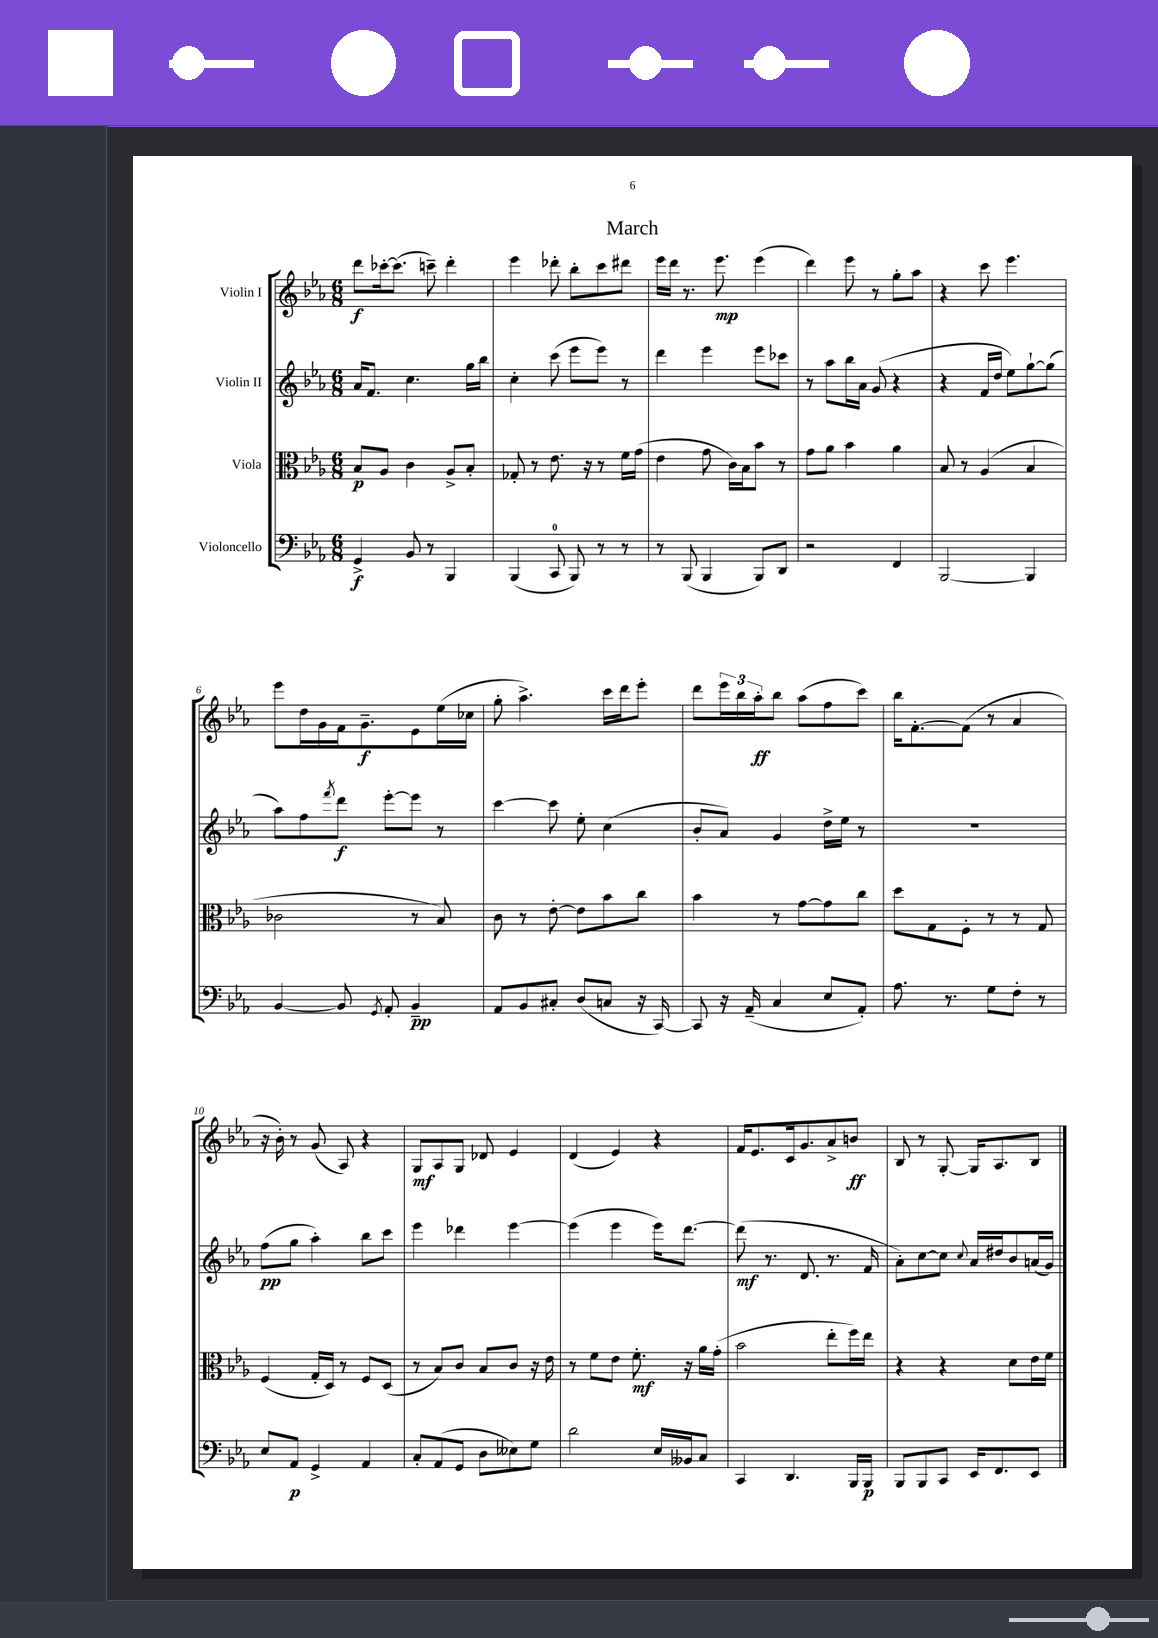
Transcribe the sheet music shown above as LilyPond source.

\header { title = "March" }
<<
\new StaffGroup <<
\new Staff = "s0" \with { instrumentName = "Violin I" } {
    \clef treble \key ees \major \numericTimeSignature \time 6/8
    d'''8\f ces'''16~-. ces'''8.( c'''8--) d'''4-. |
    ees'''4 des'''8-. bes''8-. c'''8 dis'''8 |
    ees'''16 d'''16 r8. ees'''8.\mp ees'''4( |
    d'''4) ees'''8 r8 g''8-. aes''8 |
    r4 c'''8 ees'''4. |
    ees'''8 d''16 g'16 f'16 g'8.--\f ees'8 ees''16( ces''16 |
    g''8-. aes''4.->) c'''16 d'''16 ees'''8-. |
    d'''8 \tuplet 3/2 { ees'''16 bes''16 aes''16-.\ff } bes''8 aes''8( f''8 c'''8) |
    bes''16 f'8.~-. f'8( r8 aes'4 |
    r16 bes'16-.) r8 g'8( aes8) r4 |
    g8\mf aes8 g8 des'8 ees'4 |
    d'4( ees'4) r4 |
    f'16 ees'8. c'16 g'8. aes'8-> b'8\ff |
    bes8 r8 g8~-. g16 aes8. bes8 \bar "|." |
}
\new Staff = "s1" \with { instrumentName = "Violin II" } {
    \clef treble \key ees \major \numericTimeSignature \time 6/8
    aes'16 f'8. c''4. g''16 bes''16 |
    c''4-. c'''8( ees'''8 ees'''8) r8 |
    d'''4 ees'''4 ees'''8 ces'''8 |
    r8 aes''8 bes''16 aes'16 g'8( r4 |
    r4 f'16 d''16 ees''8) g''8~-! g''8( |
    aes''8) f''8 \acciaccatura { f'''8 } d'''8\f ees'''8~-. ees'''8 r8 |
    c'''4~ c'''8 ees''8-. c''4( |
    bes'8-. aes'8) g'4 d''16-> ees''16 r8 |
    R2. |
    f''8\pp( g''8 aes''4-.) bes''8 c'''8 |
    ees'''4 des'''4 ees'''4~ |
    ees'''4( ees'''4 ees'''16) d'''8.~ |
    d'''8\mf( r8. d'8. r8. f'16 |
    aes'8-.) c''8~ c''8 \appoggiatura { c''8 } aes'16 dis''16 bes'8 a'16( g'16) \bar "|." |
}
\new Staff = "s2" \with { instrumentName = "Viola" } {
    \clef alto \key ees \major \numericTimeSignature \time 6/8
    bes8\p aes8 c'4 aes8-> bes8-. |
    ges8-. r8 ees'8. r16 r8 f'16 g'16( |
    ees'4 g'8 c'16) bes16 bes'8 r8 |
    g'8 aes'8 bes'4 aes'4 |
    bes8 r8 aes4( bes4 |
    ces'2 r8 bes8) |
    c'8 r8 ees'8~-. ees'8 bes'8 c''8 |
    bes'4 r8 g'8~ g'8 c''8 |
    d''8 g8 f8-. r8 r8 g8 |
    f4( g16-. d16) r8 f8 d8( |
    r8 bes8) c'8 bes8 c'8 r16 ees'16 |
    r8 f'8 ees'8 f'8.-.\mf r16 aes'16 g'16-.( |
    bes'2 ees''8-. f''16) ees''16 |
    r4 r4 d'8 ees'16 f'16 \bar "|." |
}
\new Staff = "s3" \with { instrumentName = "Violoncello" } {
    \clef bass \key ees \major \numericTimeSignature \time 6/8
    g,4->\f bes,8 r8 bes,,4 |
    bes,,4( c,8-0 bes,,8) r8 r8 |
    r8 bes,,8( bes,,4 bes,,8) d,8 |
    r2 f,4 |
    bes,,2~ bes,,4 |
    bes,4~ bes,8 \acciaccatura { g,8 } aes,8-. bes,4--\pp |
    aes,8 bes,8 cis8-. d8( c8 r16 c,16~) |
    c,8 r16 aes,16--( c4 ees8 aes,8-.) |
    aes8. r8. g8 f8-. r8 |
    ees8 aes,8\p g,4-> aes,4 |
    c8-. aes,8( g,8 d8 eeses8) g8 |
    d'2 ees16 beses,16 c8 |
    c,4 d,4. bes,,16 bes,,16\p |
    bes,,8 bes,,8 c,8 ees,16 f,8. ees,8 \bar "|." |
}
>>
>>
